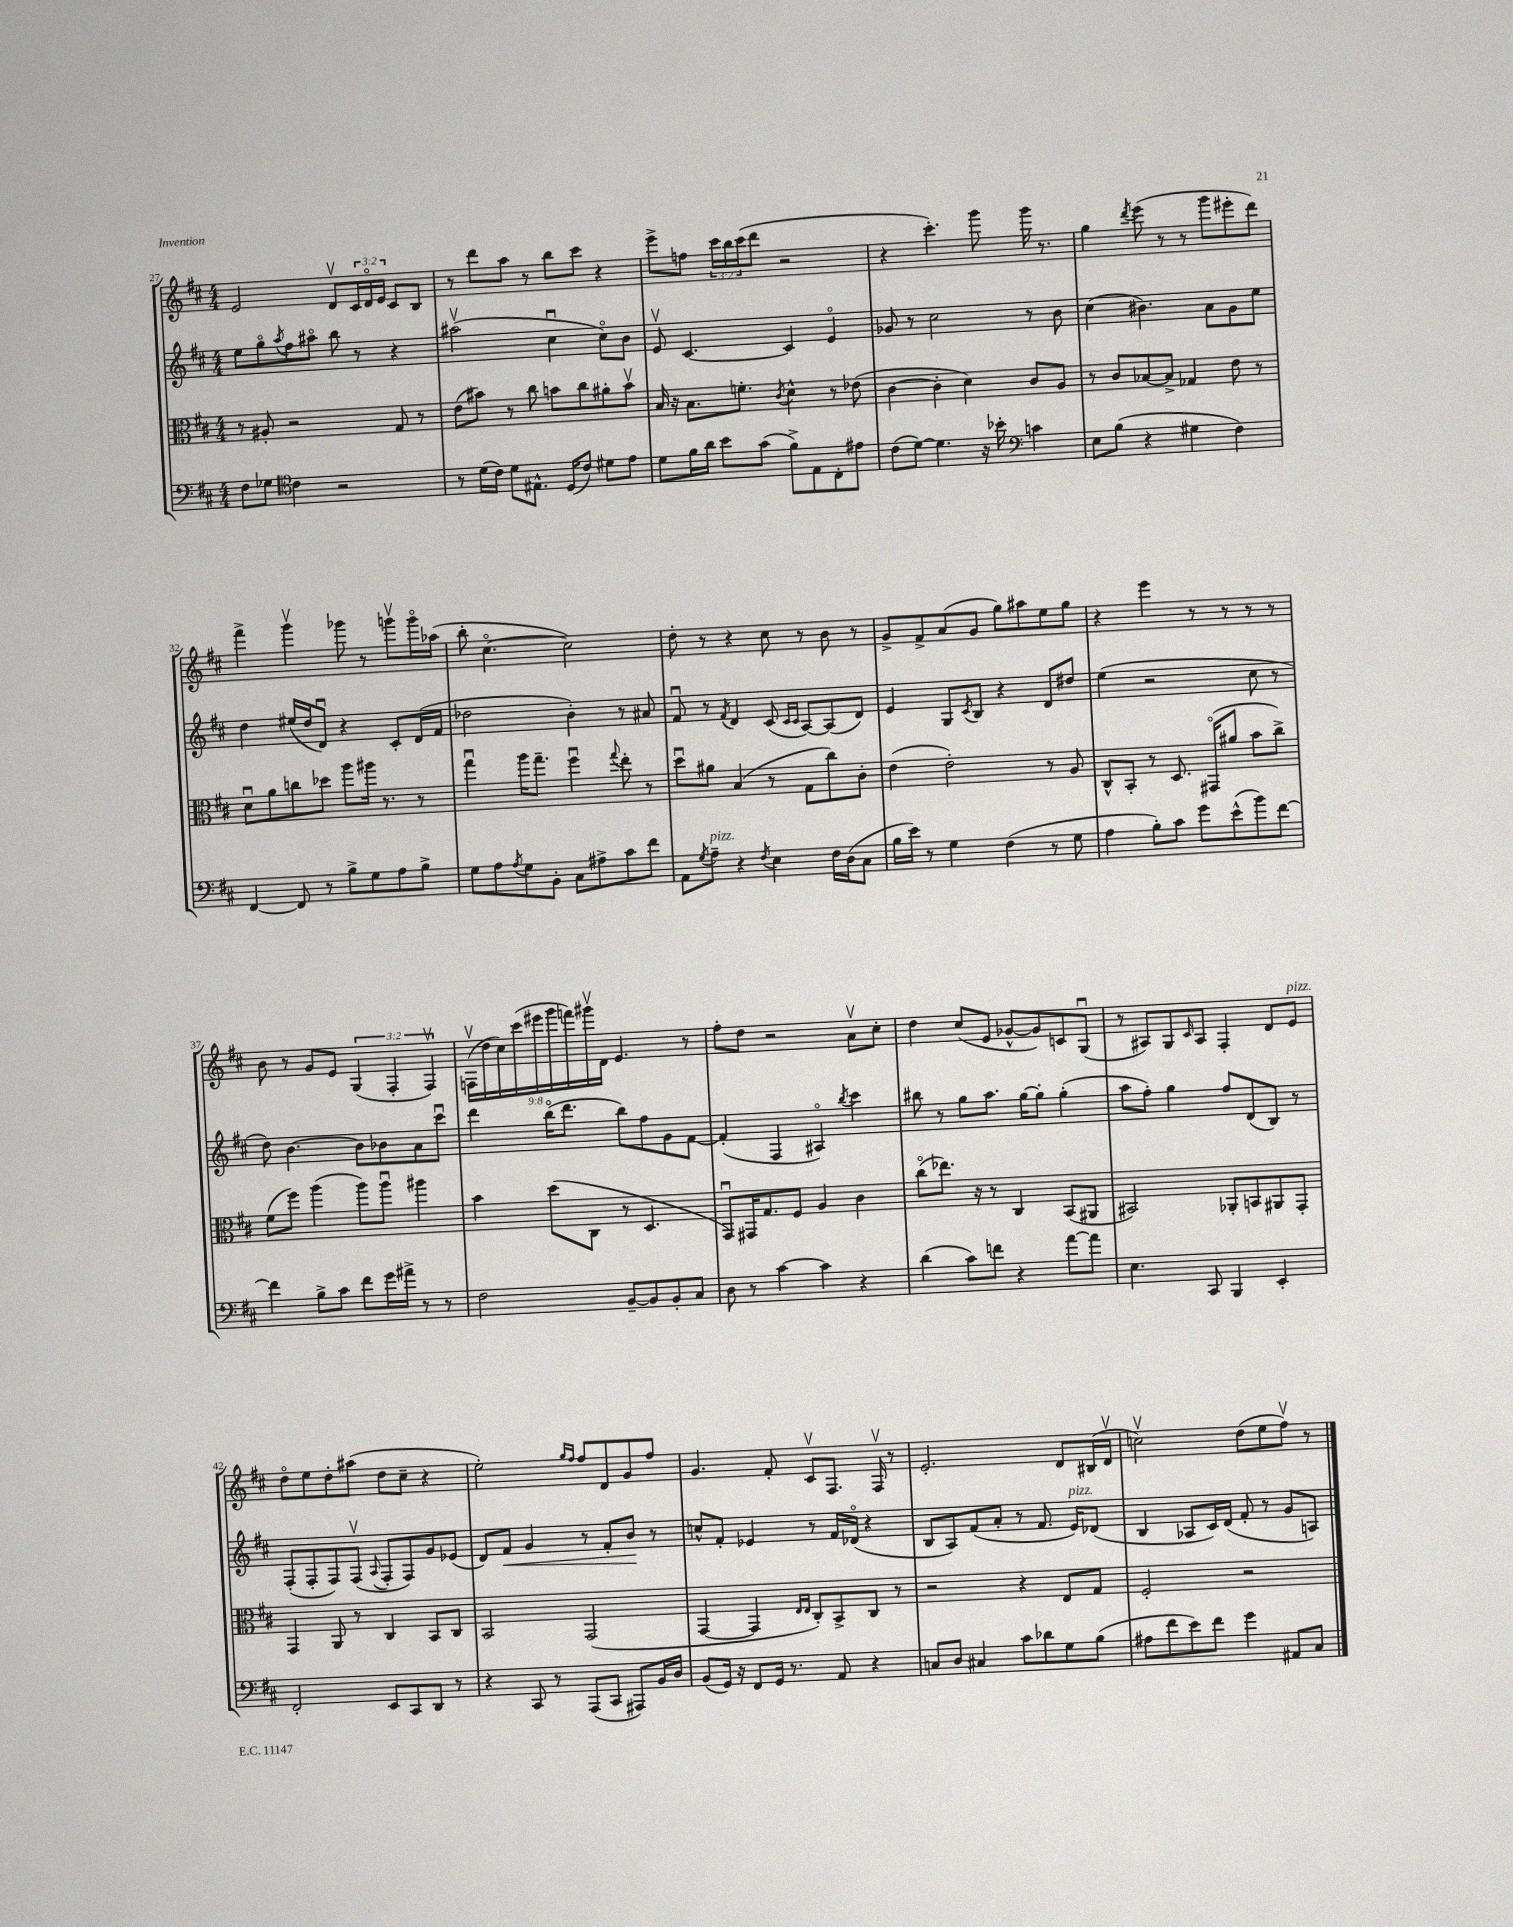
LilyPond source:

<<
\new StaffGroup <<
\new Staff = "s0" {
    \clef treble \key d \major \numericTimeSignature \time 4/4 \override Staff.TupletNumber.text = #tuplet-number::calc-fraction-text
    e'2 d'8\upbow \tuplet 3/2 { cis'16 d'16\flageolet e'16 } cis'8 b8 |
    r8 d'''8 a''8 r8 b''8 cis'''8 r4 |
    e'''8-> f''8 \tuplet 3/2 { cis'''16 b''16 cis'''16( } d'''8 r2 |
    r4 cis'''4.-.) g'''8 g'''16 r8. |
    g''4 \acciaccatura { d'''8 } e'''8( r8 r8 g'''8 eis'''8-. d'''8) |
    fis'''4-> g'''4\upbow ges'''8 r8 g'''8\upbow g'''16\flageolet aes''16( |
    b''8-. cis''4.~\flageolet cis''2) |
    d''8-. r8 r4 cis''8 r8 b'8 r8 |
    g'8-> fis'8-> a'8( g'8 g''8) ais''8 e''8 g''8 |
    r4 e'''4 r8 r8 r8 r8 |
    b'8 r8 g'8 e'8 \tuplet 3/2 { g4( fis4-. fis4\upbow) } |
    \tuplet 9/8 { f16\upbow( d''16 cis''16) cis'''16( eis'''16 g'''16 f'''16) gis'''16\upbow d'16 } e'4. r8 |
    fis''8-. d''8 r2 a'8\upbow cis''8-. |
    d''4 cis''8( e'8 ges'8~-^ ges'8) c'8 g8\downbow( |
    r8 ais8) g8 \grace { cis'16 } ais8 fis4-. d'8 e'8^\markup { \italic "pizz." } |
    d''8\flageolet e''8 d''8-. ais''8( d''8 cis''8-- r4 |
    e''2-.) \grace { g''16 fis''16 } fis''8 d'8 g'8 fis''8 |
    g'4. fis'8-. cis'8\upbow fis8. fis16\upbow r8 |
    e'2.-. d'8 bis16( d'16\upbow |
    c''2\upbow) d''8( e''8 fis''8\upbow) r8 \bar "|." |
}
\new Staff = "s1" {
    \clef treble \key d \major \numericTimeSignature \time 4/4
    e''8 g''8\flageolet \acciaccatura { a''8 } fis''8 ais''8\flageolet b''8 r8 r4 |
    ais''2\upbow( cis''4\downbow cis''8\flageolet) b'8 |
    e'8\upbow cis'4.~ cis'4 e'4\flageolet |
    ges'8 r8 cis''2 r8 b'8 |
    cis''4( bis'4.) a'8 g'8 e''8 |
    d''4 eis''16( d''16 d'8\downbow) r4 cis'8-. d'16( fis'16 |
    des''2 b'4-.) r8 ais'8 |
    fis'8\downbow r8 \acciaccatura { fis'8 } d'4 cis'8( \grace { cis'16 cis'16 } a8~) a8( d'8) |
    e'4 g8 \acciaccatura { cis'8 } b8 r4 d'8 dis''8 |
    e''4( r2 cis''8 r8 |
    d''8) b'4.~ b'8 bes'8 a'8 cis'''8\downbow |
    d'''4 b''16\flageolet( d'''8. b''8) fis''8 g'8 fis'8~ |
    fis'4-.( fis4 ais4\flageolet) \acciaccatura { b''8 } cis'''4 |
    bis''8 r8 g''8 a''8. g''16~ g''8-. g''4-.( |
    a''8 fis''8-.) g''4 fis''8 d'8( b8) r8 |
    fis8-.( fis8-. fis8) fis8\upbow( \appoggiatura { a8 } fis8-. fis8) g'8 ees'8( |
    d'8) fis'8\< g'4 r8 fis'8-. b'8\! r8 |
    c''8-^ fis'8-. ees'4 r8 fis'16 des'16\flageolet( r4 |
    b8 a8) fis'8( a'8-. r8 fis'8. e'16^\markup { \italic "pizz." }) des'8( |
    b4 aes8 cis'16) d'16( fis'8-. r8 g'8 a8) \bar "|." |
}
\new Staff = "s2" {
    \clef alto \key d \major \numericTimeSignature \time 4/4
    r8 ais8-. r2 g8 r8 |
    e'8( bis'8) r8 cis''8 b'8 cis''8 ais'8-. b'8\upbow |
    b16 r16 b8. f'8.-. \acciaccatura { cis'8 } d'4-^ r8 ees'8( |
    cis'4~ cis'4-. d'4) cis'8 a8 |
    r8 cis'8 bes8~ bes8-> ges4 e'8 r8 |
    d'8\downbow a'8 c''8 des''8 a''8 ais''16 r8. r8 |
    g''4\downbow a''16 g''8.-- fis''4\downbow \appoggiatura { g''8 } e''8-. r8 |
    d''8\downbow ais'8 b4( r8 g8 cis''8) cis'8-. |
    e'4( e'2-.) r8 a8 |
    cis8-^ b,8-. r8 d8. gis,16\flageolet( ais'8 b'8 cis''8->) |
    fis'8( fis''8) a''4( a''8) a''8\downbow ais''4 |
    b'4 d''8( cis8 r8 d4. |
    g,8\downbow) gis,16 g8. fis8 a4 cis'4 |
    cis''8\flageolet( ees''8.) r16 r8 cis4 b,8( ais,8 |
    bis,2) aes,8-. b,8 ais,8 g,8-. |
    g,4 a,8 r8 cis4 b,8 cis8 |
    b,2 g,2( |
    g,4~ g,4 \grace { e16 e16 } cis8-.) b,8-> cis8 r8 |
    r2 r4 e8 g8 |
    fis2-. r2 \bar "|." |
}
\new Staff = "s3" {
    \clef bass \key d \major \numericTimeSignature \time 4/4
    fis8 ges8 \clef tenor cis'4 r2 |
    r8 d'16( cis'16) d'8 eis8.-^ d16( cis'8) dis'8 e'8 |
    d'8 fis'16 a'16 b'8 g'8( fis'8->) e8 cis8-. eis'8 |
    cis'8( d'8~) d'4. r16 bes'16-. \clef bass c'4 |
    e8 b8( r4 gis4 fis4) |
    fis,4~ fis,8 r8 b8-> g8 a8 b8-> |
    g8 a8 \acciaccatura { a8 } g8 b,8-. cis8 ais8-> cis'8 fis'8 |
    a,8 \acciaccatura { g8 } a8--^\markup { \italic "pizz." } r4 \acciaccatura { fis8 } e4 fis16 d16( cis8 |
    b16 e'16) r8 g4 fis4( r8 g8 |
    a4 b8-.) cis'8 g'8 e'8-^( b'8) fis'8~ |
    fis'4 b8-> cis'8 fis'8 g'16 ais'16-> r8 r8 |
    fis2 b,8~-- b,8 b,8-. cis8 |
    d8 r8 cis'4~ cis'4 r4 |
    d'4( cis'8) f'8 r4 a'8~ a'8 |
    e4. cis,8 b,,4 e,4-. |
    fis,2-. e,8 cis,8 d,8 r8 |
    r4 cis,8 r8 a,,8( cis,8 ais,,8) b,16 d16 |
    b,8( g,16) r16 fis,8 g,16 r8. a,8 r4 |
    c8 d8 cis4 cis'8 des'8 g8 b8( |
    ais8 fis'8 e'8) fis'8 g'4 ais,8 cis8 \bar "|." |
}
>>
>>
\layout { \context { \Score currentBarNumber = #27 } }
